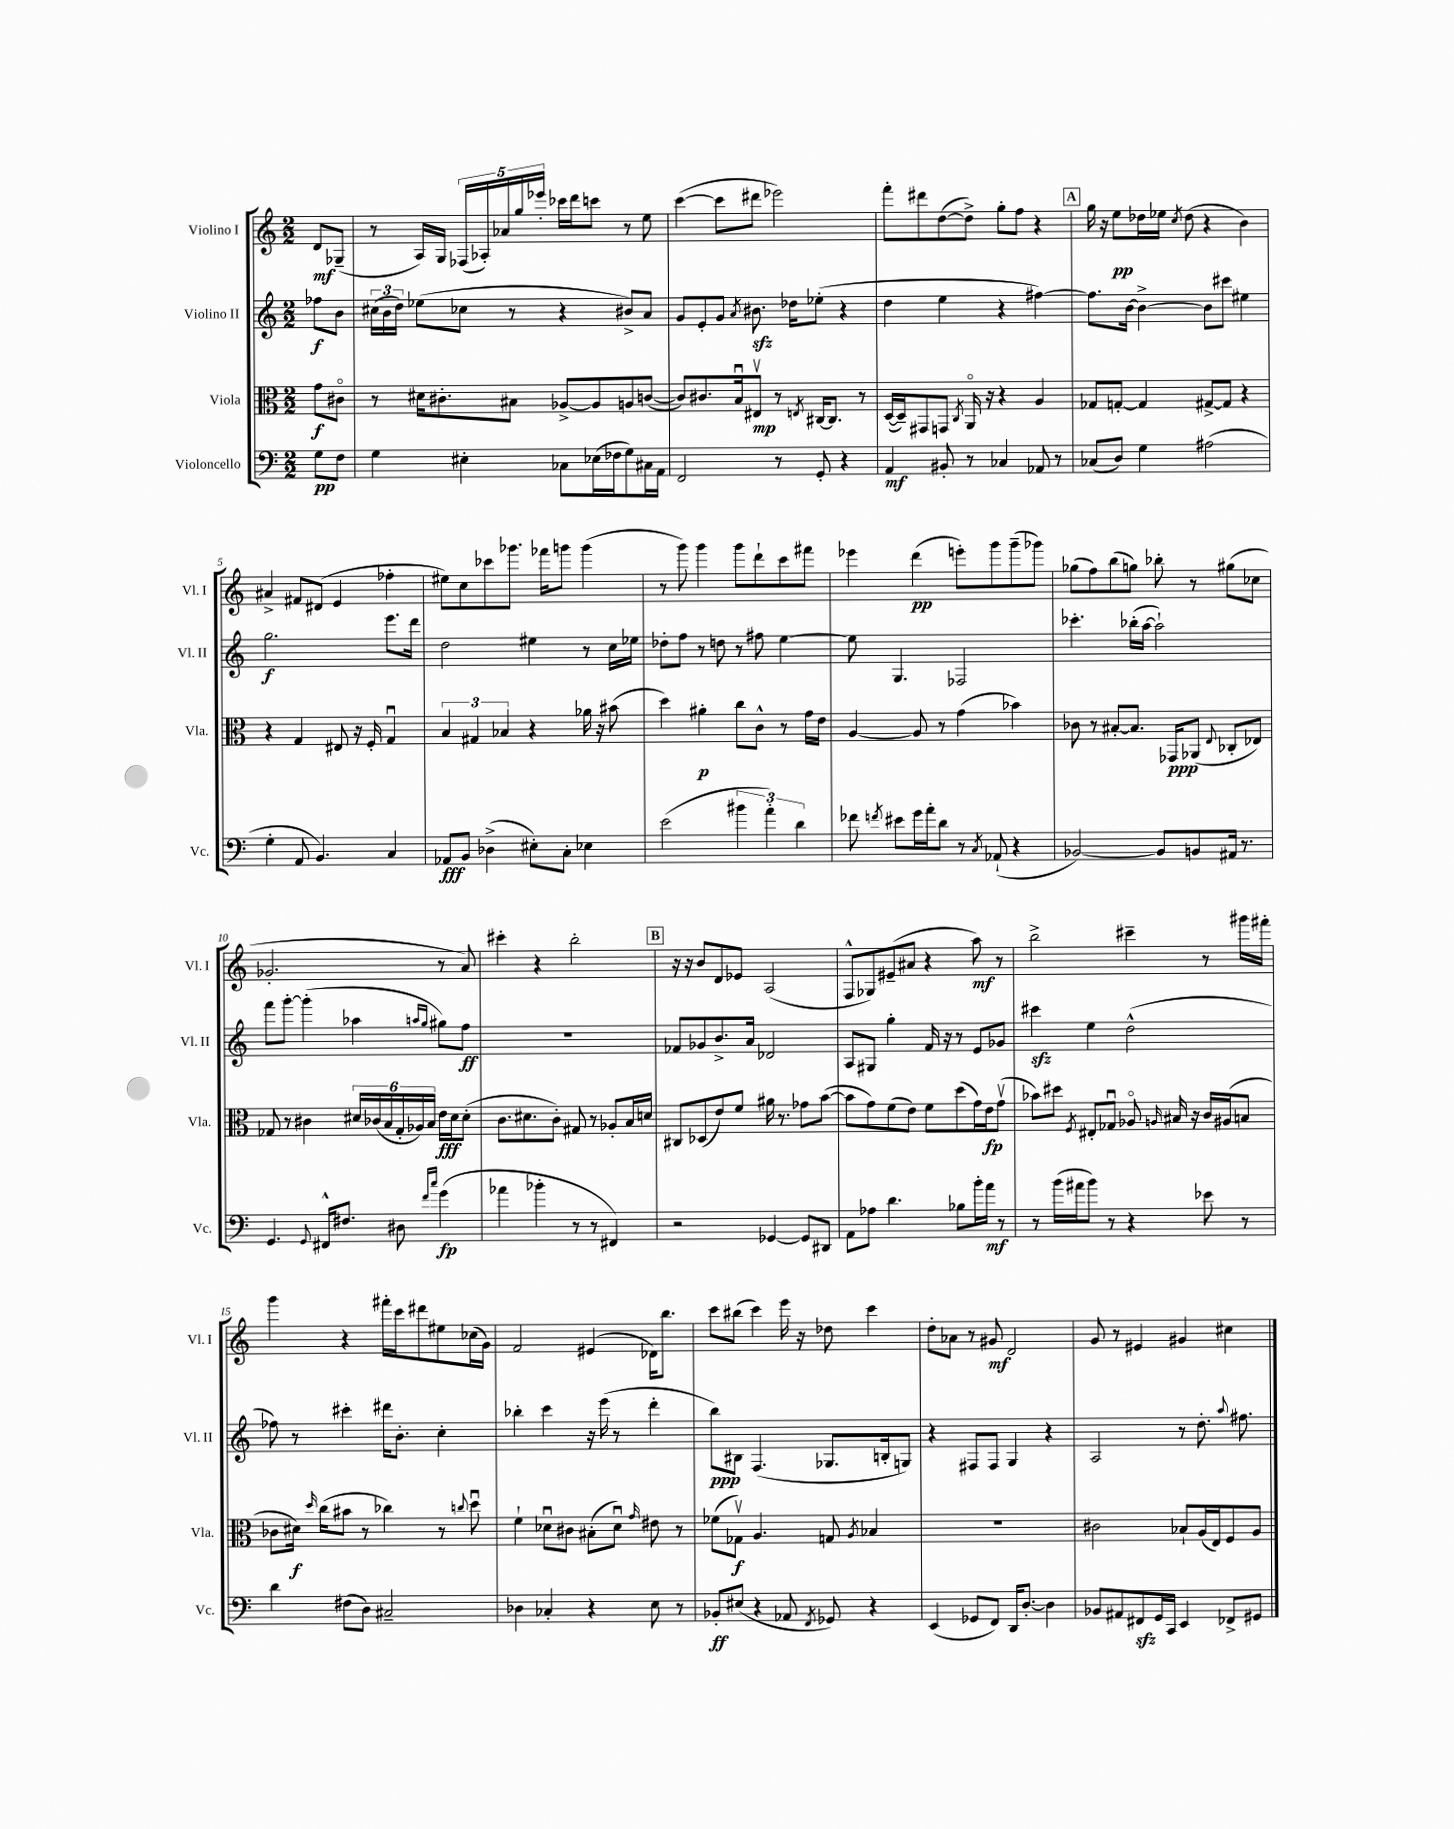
<<
\new StaffGroup <<
\new Staff = "s0" \with { instrumentName = "Violino I" shortInstrumentName = "Vl. I" } {
    \clef treble \key c \major \numericTimeSignature \time 2/2 \partial 4
    \autoBeamOff d'8[\mf ges8]--( |
    r8 a16[) g16] \tuplet 5/4 { fes16[( aes16-.) aes'16 g''16 ees'''16]-. } ces'''16[ d'''16 c'''8] r8 e''8 |
    c'''4~( c'''8[ dis'''8] ees'''2) |
    f'''8[-. dis'''8 d''8~( d''8]->) g''8[-. f''8] r4 |
    \mark \markup { \box "A" } g''16 r16 e''8[\pp des''16 ees''16] \acciaccatura { c''8 } des''8( r4 b'4) |
    ais'4-> fis'8[ dis'8]( e'4 fes''4-. |
    eis''8[) c''8 ces'''8 ges'''8.] fes'''16[ g'''8] g'''4( |
    r8 g'''8) g'''4 g'''8[ d'''8-! c'''8 fis'''8] |
    ees'''4 d'''4\pp( e'''8[-.) g'''8 g'''8--( ges'''8]) |
    ges''8[( f''8) b''8( g''8]) bes''8-. r8 gis''8[( ces''8] |
    ges'2.-. r8 a'8) |
    cis'''4-. r4 b''2-. |
    \mark \markup { \box "B" } r16 r16 b'8[ d'8 ees'8] a2( |
    f8[-^ ges8) eis'8--( ais'8] r4 a''8\mf) r8 |
    b''2-> cis'''4-- r8 gis'''16[ fis'''16]-. |
    g'''4 r4 fis'''16[-. c'''16 dis'''8 eis''8 ces''16( g'16]) |
    f'2 eis'4( des'16[) b''8.] |
    c'''8[ bis''8]( c'''4) e'''16 r16 des''8 c'''4 |
    d''8[-. aes'8] r8 gis'8\mf d'2 |
    g'8 r8 eis'4 gis'4 cis''4 \bar "|." |
}
\new Staff = "s1" \with { instrumentName = "Violino II" shortInstrumentName = "Vl. II" } {
    \clef treble \key c \major \numericTimeSignature \time 2/2 \partial 4
    \autoBeamOff fes''8[\f b'8] |
    \tuplet 3/2 { cis''16[( b'16 d''16]) } ees''8[( ces''8] r8 r4 bis'8[->) a'8] |
    g'8[ e'8-. g'8] \acciaccatura { a'8 } bis'8.\sfz des''16[ ees''8]-.( r4 |
    d''4 e''4 r4 fis''4~) |
    \mark \markup { \box "A" } fis''8.[ b'16]~ b'4~-> b'8[ cis'''8] eis''4 |
    g''2.\f e'''8.[ d'''16] |
    d''2 eis''4 r8 c''16[ ees''16] |
    des''8[-. f''8] r8 d''8 r8 fis''8 e''4~ |
    e''8 g4. fes2 |
    ces'''4.-. bes''16[-.( a''16]~ a''2-!) |
    f'''8[ g'''8]~-. g'''4-.( aes''4 \grace { a''16[ g''16] } gis''8[) f''8]\ff |
    R1 |
    \mark \markup { \box "B" } fes'8[ ges'8 b'8.-> a'16] des'2 |
    a8[ gis8] g''4-. f'16 r16 r8 e'8[ ges'8] |
    cis'''4\sfz e''4 d''2-^( |
    fes''8) r8 cis'''4-. dis'''16[ b'8.]-. c''4-. |
    bes''4-. c'''4 r16 e'''16( r8 d'''4-. |
    b''8[\ppp) bis8] f4.( ges8.[ b16-. g8]) |
    r4 fis8[ fis8] g4 r4 |
    a2 r8 d''8.-. \appoggiatura { a''8 } fis''8. \bar "|." |
}
\new Staff = "s2" \with { instrumentName = "Viola" shortInstrumentName = "Vla." } {
    \clef alto \key c \major \numericTimeSignature \time 2/2 \partial 4
    \autoBeamOff g'8[\f cis'8]\flageolet |
    r8 dis'16[ cis'8.-. bis8] aes8[~-> aes8 a8 c'8]~( |
    c'8[) cis'8. b16\downbow eis8]\upbow\mp r8 \acciaccatura { e8 } cis16[~ cis8.] r8 |
    d16[~( d16--) gis,8 g,8] \acciaccatura { c8 } a,16\flageolet r16 r4 a4 |
    \mark \markup { \box "A" } ges8[ g8]~-. g4 gis8[~-> gis8] r4 |
    r4 g4 eis8 r16 f16-. g4\downbow |
    \tuplet 3/2 { b4 gis4 bes4 } r4 aes'16 r16 bis'8( |
    d''4) ais'4-.\p c''8[ c'8]-^ r8 g'16[ e'16] |
    a4~ a8 r8 g'4( bes'4) |
    ces'8 r8 bis8[~-. bis8.] ges,16[\ppp aes,8]( \appoggiatura { e8 } ces8[-. ees8]) |
    ges8 r8 cis'4 \tuplet 6/4 { dis'16[ ces'16( b16 ges16-. aes16) b16] } e'16[\fff dis'16 dis'8]-.( |
    c'8.[ dis'8. c'8]-.) gis8 r8 aes8[-. b16 d'16] |
    \mark \markup { \box "B" } cis8[ des8( e'8) f'8] ais'16 r8. ges'8[ b'8]~( |
    b'8[ g'8) f'8( e'8]) f'8[ d''8( g'16) e'16\fp g'8]\upbow( |
    bes'8[) dis''8] \acciaccatura { f8 } eis8[-. ges8]\downbow aes8\flageolet \grace { a16 } bis16 r16 c'16[ ais16( b8] |
    ces'8[ dis'16]\f) \grace { d''16 } c''16[( bis'8] r8 ces''4) r8 \appoggiatura { c''8 } d''8\downbow |
    f'4-! des'8[\downbow cis'8] bis8[-.( des'8]\downbow) \grace { g'16 } eis'8 r8 |
    fes'8[( ges8]\upbow\f) a4. g8 \acciaccatura { a8 } bes4 |
    R1 |
    cis'2 bes8[-! a16( e16) f8 a8] \bar "|." |
}
\new Staff = "s3" \with { instrumentName = "Violoncello" shortInstrumentName = "Vc." } {
    \clef bass \key c \major \numericTimeSignature \time 2/2 \partial 4
    \autoBeamOff g8[\pp f8] |
    g4 eis4-. ces8[ ees16( fes16 g8) cis16 a,16] |
    f,2 r8 g,8-. r4 |
    a,4\mf bis,8-. r8 ces4 aes,8 r8 |
    \mark \markup { \box "A" } ces8[( d8]) g4 ais2( |
    g4-. a,8 b,4.) c4 |
    aes,8[\fff b,8] des4->( eis8[-.) c8]-. ees4 |
    e'2( \tuplet 3/2 { bis'4 a'4-.) d'4 } |
    fes'8 \acciaccatura { f'8 } eis'8[ g'16 a'16-. d'8] r8 \acciaccatura { c8 } aes,8-!( r4 |
    bes,2~) bes,8[ b,8 ais,16] r8. |
    g,4. \appoggiatura { g,8 } fis,16[-^ fis8.] dis8 \grace { f'16[ c''16] } g'4\fp( |
    aes'4 bes'4-. r8 r8 fis,4) |
    \mark \markup { \box "B" } r2 ges,4~ ges,8[ dis,8] |
    a,8[ aes8] d'4. bes8[ b'16-. a'16]\mf r8 |
    r8 b'16[( ais'16 b'8]) r8 r4 ees'8 r8 |
    d'4 fis8[( d8]) cis2-- |
    des4 ces4-. r4 e8 r8 |
    bes,8[-.\ff eis8]( r4 aes,8 \acciaccatura { f,8 } ges,8) r4 |
    e,4( ges,8[ f,8]) d,16[ d8.]~-. d4 |
    bes,8[ ais,8 fis,8\sfz g,16 c,16] e,4 fes,8[-> gis,8] \bar "|." |
}
>>
>>
